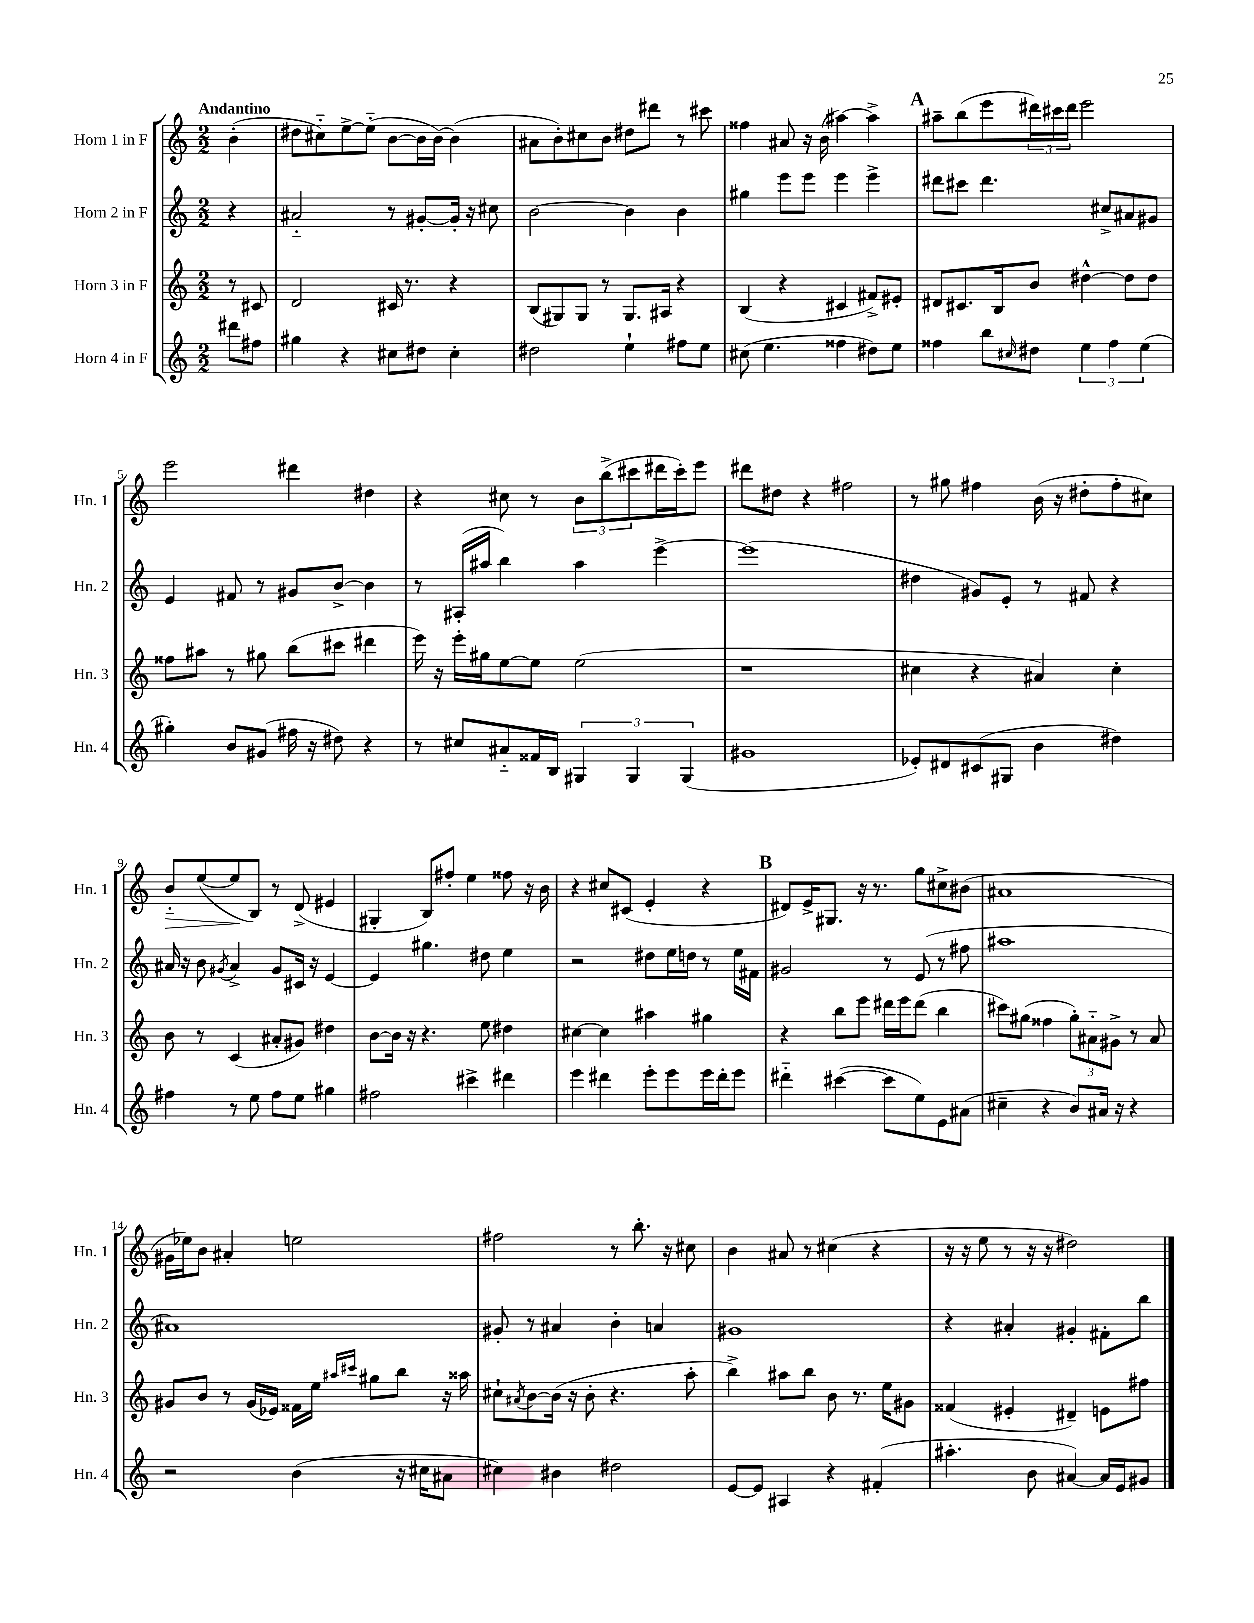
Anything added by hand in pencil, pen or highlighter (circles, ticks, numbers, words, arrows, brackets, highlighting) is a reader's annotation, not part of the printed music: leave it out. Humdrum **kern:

**kern	**kern	**kern	**kern	**dynam
*part4	*part3	*part2	*part1	*part1
*staff4	*staff3	*staff2	*staff1	*staff1
*I"Horn 4 in F	*I"Horn 3 in F	*I"Horn 2 in F	*I"Horn 1 in F	*
*I'Hn. 4	*I'Hn. 3	*I'Hn. 2	*I'Hn. 1	*
*clefG2	*clefG2	*clefG2	*clefG2	*
*k[]	*k[]	*k[]	*k[]	*
*M2/2	*M2/2	*M2/2	*M2/2	*
=	=	=	=	=
!	!	!	!LO:TX:a:B:t=Andantino	!
8ddd#X\L	8r	4r	(4b'\	.
8ff#X\J	8c#X/	.	.	.
=1	=1	=1	=1	=1
4gg#X\	2d/	2a#X/	8dd#X\L	.
.	.	.	8cc#X\)	.
4r	.	.	[8ee^\	.
.	.	.	(8ee\J]	.
8cc#X\L	16c#X/	8r	[8b\L	.
.	8.r	.	.	.
8dd#X\J	.	[8g#X'/L	16b\L]	.
.	.	.	[16b\JJ)	.
4cc#'\	4r	16g#'/Jk]	(4b\]	.
.	.	16r	.	.
.	.	8cc#X\	.	.
=2	=2	=2	=2	=2
2dd#X\	(8B/L	[2b\	8a#X\L	.
.	8G#X/)	.	8b'\)	.
.	8G#/J	.	8cc#X\	.
.	8r	.	8b\J	.
4ee`\	8.G#/L	4b\]	8dd#X\L	.
.	.	.	8ddd#X\J	.
.	16A#X/Jk	.	.	.
8ff#X\L	4r	4b\	8r	.
8ee\J	.	.	8ccc#X\	.
=3	=3	=3	=3	=3
(8cc#X\	(4B/	4gg#X\	4ff##X\	.
4.ee\	.	.	.	.
.	4r	8eee\L	8a#X/	.
.	.	8eee\J	16r	.
.	.	.	(16b\	.
4ff##X\	4c#X/	4eee\	[4aa#X\)	.
8dd#X\L)	8f#X^/L)	4eee^\	4aa#^\]	.
8ee\J	8e#X'/J	.	.	.
!!LO:REH:place=s1:t=A
=4	=4	=4	=4	=4
4ff##X\	8d#X/L	8ddd#X\L	8aa#X~\L	.
.	8.c#X/	8ccc#X\J	(8bb\	.
8bb\L	.	4.ddd#\	8eee\	.
.	16B/k	.	.	.
16qqcc#X/	.	.	.	.
8dd#X\J	8b/J	.	24ddd#X\L)	.
.	.	.	24ccc#X\	.
.	.	.	24ddd#\JJ	.
6ee\	[4dd#X^^\	.	2eee\	.
.	.	8cc#X^/L	.	.
6ff##\	.	.	.	.
.	8dd#\L]	8a#X/	.	.
(6ee\	.	.	.	.
.	8dd#\J	8g#X/J	.	.
!!LO:LB:g=z
=5	=5	=5	=5	=5
4gg#X'\)	8ff##X\L	4e/	2eee\	.
.	8aa#X\J	.	.	.
8b/L	8r	8f#X/	.	.
(8g#X/J	8gg#X\	8r	.	.
16ff#X\	(8bb\L	8g#X/L	4ddd#X\	.
16r	.	.	.	.
8dd#X\)	8ccc#X\J	[8b^/J	.	.
4r	4ddd#X\	4b\]	4dd#X\	.
=6	=6	=6	=6	=6
8r	16eee\)	8r	4r	.
.	16r	.	.	.
8cc#X/L	16eee'\LL	(16A#X'/LL	.	.
.	16gg#X\J	16aa#X/JJ	.	.
8a#X/	[8ee\	4bb\)	8cc#X\	.
16f##X/L	8ee\J]	.	8r	.
16B/JJ	.	.	.	.
6G#X/	(2ee\	4aa#\	12b\L	.
.	.	.	(12bb^\	.
6G#/	.	.	12ccc#X\	.
.	.	[4eee^\	16ddd#X\L	.
.	.	.	16ccc#'\J)	.
(6G#/	.	.	.	.
.	.	.	8eee\J	.
=7	=7	=7	=7	=7
1g#X	1r	(1eee]	8ddd#X\L	.
.	.	.	8dd#X\J	.
.	.	.	4r	.
.	.	.	2ff#X\	.
=8	=8	=8	=8	=8
8e-X'/L)	4cc#X\	4dd#X\	8r	.
8d#X/	.	.	8gg#X\	.
(8c#X/	4r	8g#X/L)	4ff#X\	.
8G#X/J	.	8e'/J	.	.
4b\	4a#X/)	8r	(16b\	.
.	.	.	16r	.
.	.	8f#X/	8dd#X'\L	.
4dd#X\)	4cc#'\	4r	8ff#'\	.
.	.	.	8cc#X\J)	.
!!LO:LB:g=z
=9	=9	=9	=9	=9
!	!	!	!	!LO:HP:b
4ff#X\	8b\	16a#X/	8b/L	>
.	.	16r	.	.
.	8r	8b\	([8ee/	.
.	.	8qg#X/	.	.
8r	(4c/	4a#^/	8ee/]	.
8ee\	.	.	8B/J)	]
8ff#\L	8a#X'/L	8g#/L	8r	.
8ee\J	8g#X/J)	16c#X/Jk	(8d^/	.
.	.	16r	.	.
4gg#X\	4dd#X\	[4e/	4e#X/	.
=10	=10	=10	=10	=10
2ff#X\	[8b\L	4e/]	4G#X'/	.
.	16b\Jk]	.	.	.
.	16r	.	.	.
.	4.r	4.gg#X\	8B/L)	.
.	.	.	8ff#X'/J	.
4ccc#X^\	.	.	4ee\	.
.	8ee\	8dd#X\	.	.
4ddd#X\	4dd#X\	4ee\	8ff##X\	.
.	.	.	16r	.
.	.	.	16b\	.
=11	=11	=11	=11	=11
4eee\	[4cc#X\	2r	4r	.
4ddd#X\	4cc#\]	.	8cc#X/L	.
.	.	.	(8c#X/J	.
8eee'\L	4aa#X\	8dd#X\L	4e'/	.
8eee\	.	16ee\L	.	.
.	.	16ddn\JJ	.	.
16eee\L	4gg#X\	8r	4r	.
16ddd#'\J	.	.	.	.
8eee\J	.	16ee\LL	.	.
.	.	16f#X\JJ	.	.
!!LO:REH:place=s1:t=B
=12	=12	=12	=12	=12
4ddd#X\	4r	2g#X/	8d#X/L)	.
.	.	.	16e^/K	.
.	.	.	8.G#X/J	.
([4ccc#X\	8bb\L	.	.	.
.	8eee\J	.	16r	.
.	.	.	8.r	.
8ccc#\L]	16ddd#X\LL	8r	.	.
.	16eee\J	.	.	.
8ee\)	(8ddd#\J	(8e/	8gg\L	.
8e\	4bb\	8r	8cc#X^\	.
(8a#X\J	.	8ff#X\	(8b#X\J	.
=13	=13	=13	=13	=13
4cc#X~\	8ccc#X\L)	1aa#X	1a#X	.
.	(8gg#X\J	.	.	.
4r	4ff##X\	.	.	.
8b/L)	12gg#'\L)	.	.	.
.	12a#X\	.	.	.
16a#X/Jk	.	.	.	.
.	12g#X^\J	.	.	.
16r	.	.	.	.
4r	8r	.	.	.
.	8a#/	.	.	.
!!LO:LB:g=z
=14	=14	=14	=14	=14
2r	8g#X/L	1a#X)	16g#X\LL	.
.	.	.	16ee-X\J)	.
.	8b/J	.	8b\J	.
.	8r	.	4a#X'/	.
.	(16g#/LL	.	.	.
.	16e-X/JJ)	.	.	.
(4b\	16f##X\LL	.	2een\	.
.	16ee\JJ	.	.	.
.	16qqaa#X/LL	.	.	.
.	16qqccc#X/JJ	.	.	.
.	8gg#X\L	.	.	.
16r	8bb\J	.	.	.
16cc#X\KL	.	.	.	.
8a#X\J	16r	.	.	.
.	16aa##X\	.	.	.
=15	=15	=15	=15	=15
4cc#X\)	8cc#X`\L	8g#X'/	2ff#X\	.
.	8qa#X/	.	.	.
.	[8b\	8r	.	.
4b#X\	(16b\Jk]	4a#X/	.	.
.	16r	.	.	.
.	8b'\	.	.	.
2dd#X\	4.r	4b'\	8r	.
.	.	.	8.bb'\	.
.	.	4an/	.	.
.	.	.	16r	.
.	8aa'\	.	8cc#X\	.
=16	=16	=16	=16	=16
[8e/L	4bb^\)	1g#X	4b\	.
8e/J]	.	.	.	.
4A#X/	8aa#X\L	.	8a#X/	.
.	8bb\J	.	8r	.
4r	8b\	.	(4cc#X\	.
.	8.r	.	.	.
(4f#X'/	.	.	4r	.
.	16ee\KL	.	.	.
.	8g#X\J	.	.	.
=17	=17	=17	=17	=17
4.aa#X'\	(4f##X/	4r	16r	.
.	.	.	16r	.
.	.	.	8ee\	.
.	4e#X'/	4a#X'/	8r	.
8b\	.	.	16r	.
.	.	.	16r	.
[4a#X/)	4d#X~/)	4g#X'/	2dd#X\)	.
16a#/LL]	8en\L	8f#X'\L	.	.
16e/J	.	.	.	.
8g#X/J	8ff#X\J	8bb\J	.	.
==	==	==	==	==
*-	*-	*-	*-	*-
